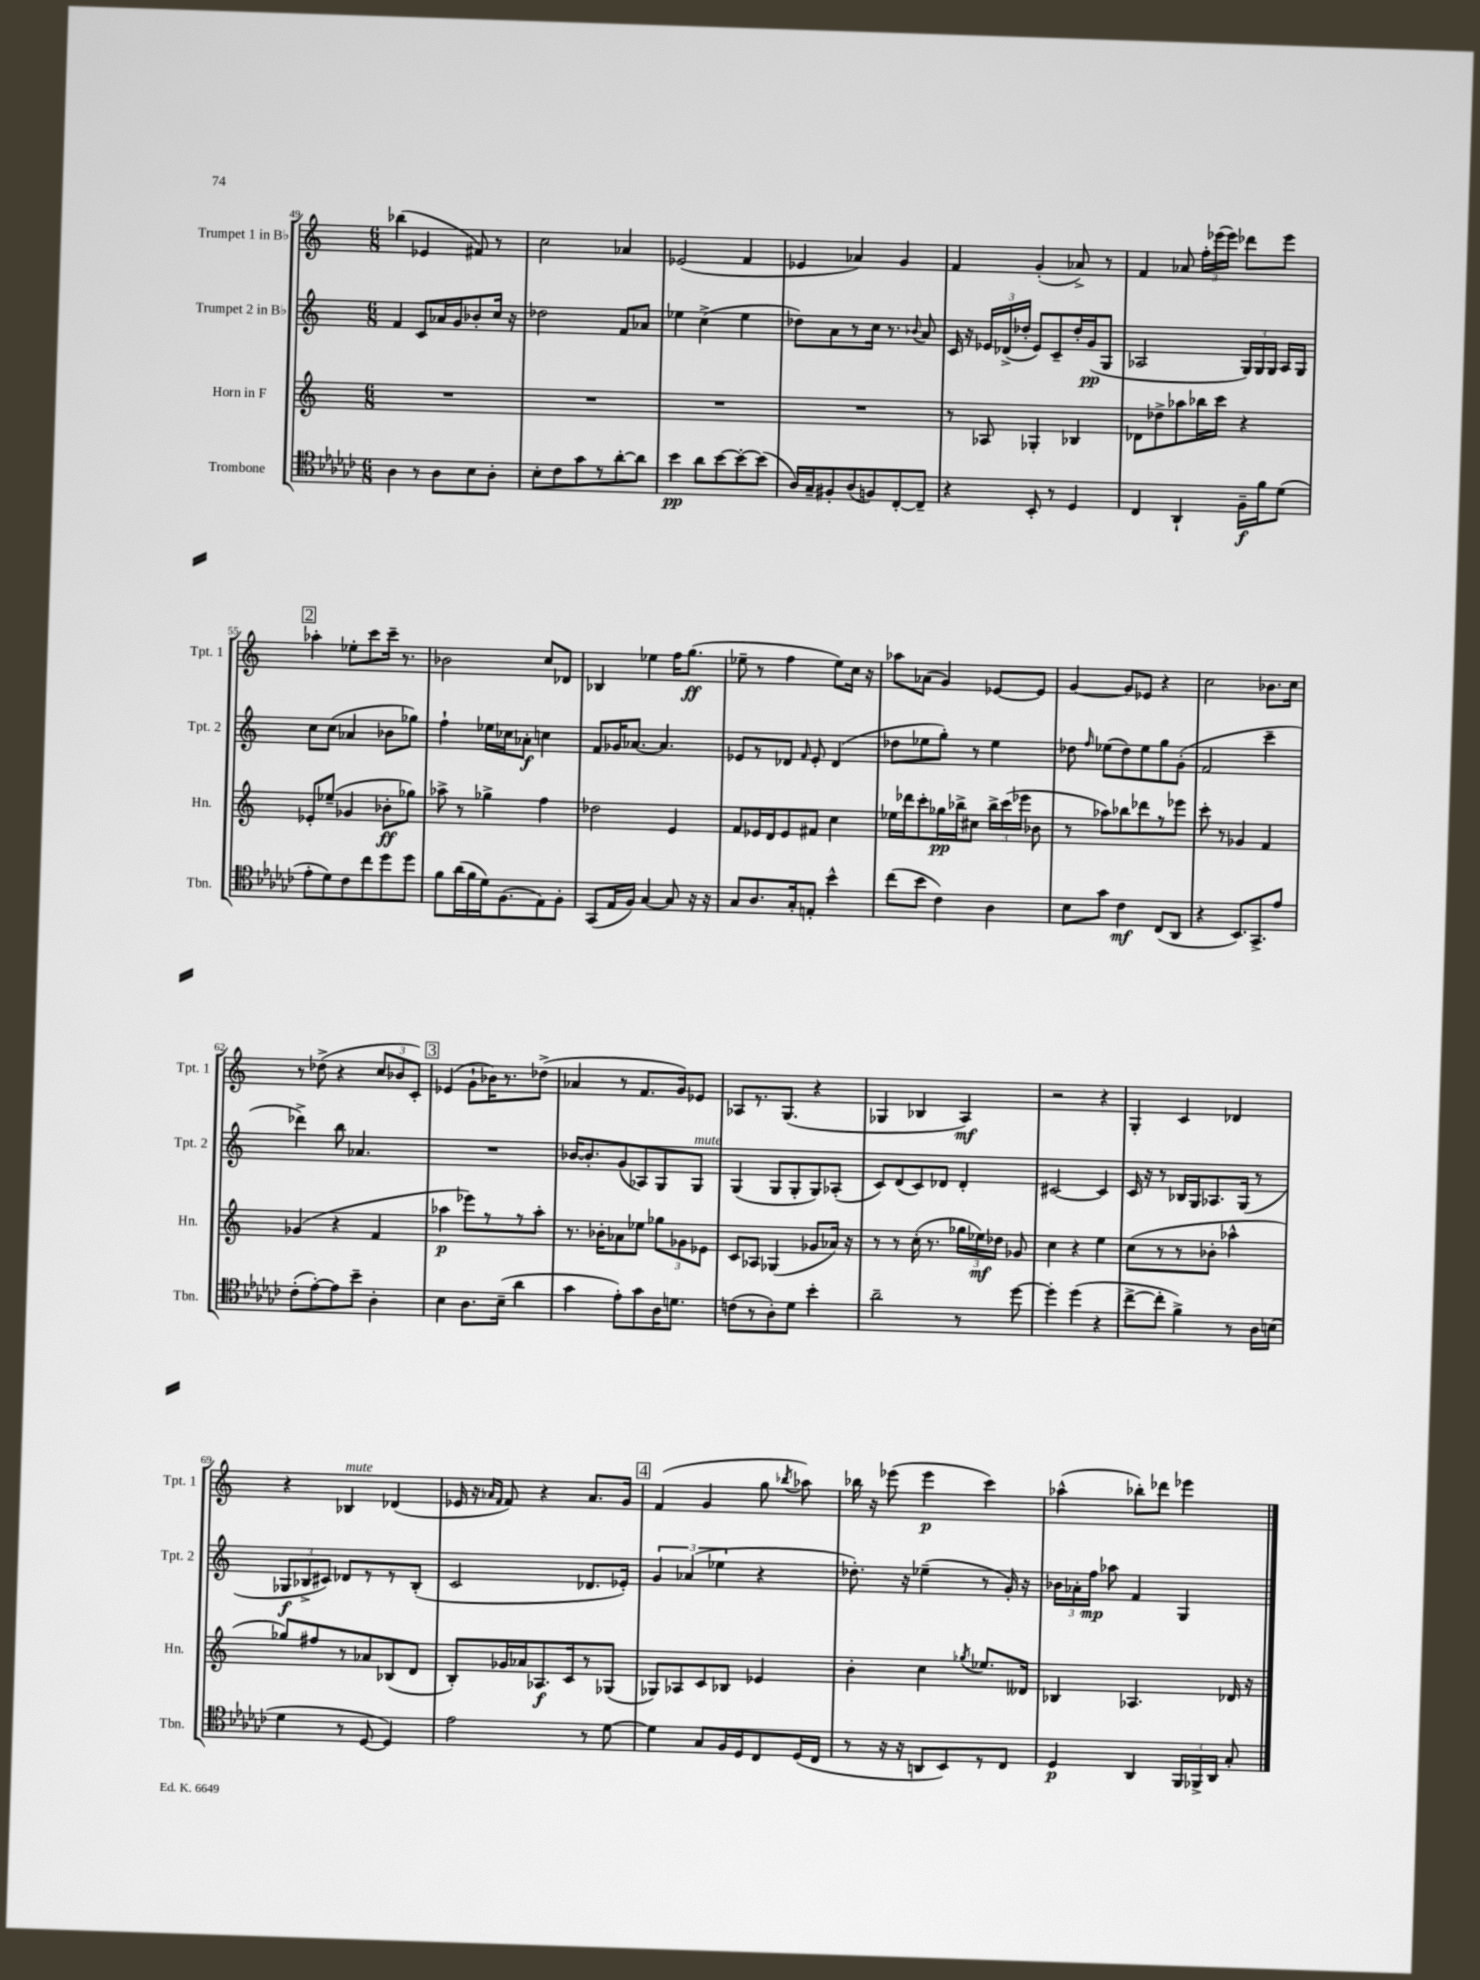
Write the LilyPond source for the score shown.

<<
\new StaffGroup <<
\new Staff = "s0" \with { instrumentName = "Trumpet 1 in Bb" shortInstrumentName = "Tpt. 1" } {
    \clef treble \key c \major \numericTimeSignature \time 6/8
    \autoBeamOff bes''4( ees'4 fis'8) r8 |
    c''2 aes'4 |
    ees'2( f'4 |
    ees'4 aes'4) g'4 |
    f'4 g'4-.( aes'8->) r8 |
    f'4 aes'8 \tuplet 3/2 { f''16[-. ees'''16( ees'''16]) } des'''8[ ees'''8] |
    \mark \markup { \box "2" } aes''4-. ees''8[-. c'''8 c'''16]-- r8. |
    bes'2 c''8[ des'8] |
    bes4 ees''4 f''16[ g''8.]\ff( |
    ees''8-- r8 f''4 ees''8[) c''16] r16 |
    aes''8[ aes'8]( g'4) ees'8[~ ees'8] |
    g'4~ g'8[ ees'8] r4 |
    c''2 bes'8.[ c''16] |
    r8 des''8->( r4 \tuplet 3/2 { c''8[ bes'8 c'8]-.) } |
    \mark \markup { \box "3" } ees'4( g'8[-! bes'16) r8. des''8]->( |
    aes'4 r8 f'8.[ g'16) ees'8] |
    aes8[ r8. g8.]( r4 |
    ges4 bes4 a4\mf) |
    r2 r4 |
    g4-. c'4 des'4 |
    r4 bes4^\markup { \italic "mute" } des'4( |
    ees'16 r16 \grace { aes'16[ f'16] } f'8) r4 aes'8.[ g'16] |
    \mark \markup { \box "4" } f'4( g'4 g''8 \acciaccatura { bes''8 } aes''8) |
    bes''16 r16 ees'''8( ees'''4\p c'''4) |
    aes''4-^( bes''8[-.) des'''8] ees'''4 \bar "|." |
}
\new Staff = "s1" \with { instrumentName = "Trumpet 2 in Bb" shortInstrumentName = "Tpt. 2" } {
    \clef treble \key c \major \numericTimeSignature \time 6/8
    \autoBeamOff f'4 c'8[ aes'16 g'16 bes'8-. c''16] r16 |
    des''2 f'8[ aes'8] |
    ees''4 c''4->( ees''4 |
    des''8[) a'8 r8 c''16] r8. \appoggiatura { bes'8 } a'8 |
    c'16 r16 \tuplet 3/2 { ees'16[ des'16->( des''16]-. } ees'8[) c'8-- des''16-. g'16\pp( g8] |
    aes2 \tuplet 3/2 { g16[) g16 g16] } aes16[ g16] |
    \mark \markup { \box "2" } c''8[ c''8]( aes'4 bes'8[ ges''8]) |
    f''4-! ees''16[ ces''16 aes'8]-.\f c''4 |
    f'8[ ges'16 aes'8.]~ aes'4. |
    ees'8[ r8 des'8] \grace { f'16 } ees'8-. des'4( |
    des''8[ ees''8 g''8]-.) r8 ees''4 |
    des''8 \grace { f''16 } ees''8[( des''8) ees''8 g''8 g'8]-.( |
    f'2 c'''4-- |
    des'''4->) b''8 aes'4. |
    \mark \markup { \box "3" } R2. |
    bes'16[~ bes'8.-. g'8( aes8) g8 g8]^\markup { \italic "mute" } |
    g4( g8[ g8-. g8) aes8]-.( |
    c'8[) d'8( c'8) des'8] des'4-. |
    cis'2~ cis'4 |
    c'16 r16 r8 bes16[ g16 aes8. g16]( r8 |
    \tuplet 3/2 { ges8[\f bes8-> cis'8]) } des'8[ r8 r8 bes8]-.( |
    c'2 des'8.[ ees'16]-.) |
    \mark \markup { \box "4" } \tuplet 3/2 { g'4 aes'4( ees''4 } r4 |
    des''8.-.) r16 ees''4--( r8 g'16-.) r16 |
    \tuplet 3/2 { bes'16[ aes'16-. f''16]\mp } aes''8 f'4 g4 \bar "|." |
}
\new Staff = "s2" \with { instrumentName = "Horn in F" shortInstrumentName = "Hn." } {
    \clef treble \key c \major \numericTimeSignature \time 6/8
    \autoBeamOff R2. |
    R2. |
    R2. |
    R2. |
    r8 aes8 ges4-. bes4 |
    des'8[ des''8-> aes''8 bes''16 c'''16] r4 |
    \mark \markup { \box "2" } ees'8[-. ees''8]--( ges'4 bes'8[-.\ff ges''8]) |
    aes''8-> r8 ges''4-> f''4 |
    des''2 e'4 |
    f'8[ ees'16 d'16 ees'8 fis'8] c''4 |
    ees''16[ des'''16 c'''8-. ges''16\pp bes''16-> cis''8] \tuplet 3/2 { bes''16[-> c'''16( ees'''16] } bes'8 |
    r8 aes''8[) bes''8 des'''8 r8 ees'''8] |
    c'''8-. r8 ges'4 f'4 |
    ges'4( r4 f'4 |
    \mark \markup { \box "3" } aes''4\p ees'''8[) r8 r8 aes''8]-. |
    r8. bes'16[-. aes'8 ees''8] \tuplet 3/2 { ges''8[ ges'8 ees'8] } |
    c'8[ aes8] ges4( ges'8[ aes'16]) r16 |
    r8 r8 c''16-.( r8. \tuplet 3/2 { ges''16[ ees''16\mf) des''16] } ges'8 |
    c''4 r4 e''4 |
    c''8[( r8 r8 bes'8]-. aes''4-^ |
    ges''8[) fis''8 r8 aes'8 bes8( d'8] |
    b8[-.) ges'16 aes'16 aes8.\f c'16 r8 ges8]( |
    \mark \markup { \box "4" } ges8[) aes8 c'8 bes8] ees'4 |
    b'4-. c''4 \acciaccatura { ges''8 } ees''8.[ deses'16] |
    bes4 aes4. des'16 r16 \bar "|." |
}
\new Staff = "s3" \with { instrumentName = "Trombone" shortInstrumentName = "Tbn." } {
    \clef tenor \key ges \major \numericTimeSignature \time 6/8
    \autoBeamOff aes4 r8 aes8[ bes8 aes8]-. |
    bes8[-. ces'8 ges'8 r8 aes'8~-. aes'8] |
    bes'4\pp aes'8[ bes'8~ bes'8~-. bes'8]( |
    aes16[) ges16-- fis8-. aes8( f8) ces8~-. ces8]-- |
    r4 bes,8-. r8 des4 |
    ces4 aes,4-! f16[--\f f'16 des'8]( |
    \mark \markup { \box "2" } ees'8[-. des'8) ces'8 ces''8 des''8 des''8] |
    f'8[ aes'16( f'16 des'16) f8.( ees8) f8]-. |
    ges,8[( ees16 f16]) ges4~ ges8 r16 r16 |
    ges8[ aes8. ges16-. e8]-. bes'4-^ |
    ces''8[( bes'8] ces'4) aes4 |
    bes8[ ges'8] ces'4\mf ces8[( aes,8] |
    r4 bes,8.[) ges,8.-> ees'8] |
    ces'8[-.( ees'8~-.) ees'8 bes'8]-- aes4-. |
    \mark \markup { \box "3" } bes4 aes8.[ bes16]--( aes'4 |
    ges'4 ees'8[-.) ges'8 aes16 d'8.] |
    c'8[( r8 aes8-.) des'8] bes'4-. |
    aes'2-- r8 des''8~ |
    des''4-. des''4( r4 |
    ces''8[~-> ces''8]-. f'4->) r8 aes16[ b16]( |
    des'4 r8 des8~ des4) |
    ees'2 r8 des'8~ |
    \mark \markup { \box "4" } des'4 ges8[ f16 des16 ces8 des16( ces16] |
    r8 r16 r16 a,8[ bes,8) r8 ces8] |
    des4\p aes,4 \tuplet 3/2 { f,16[ fes,16-> aes,16] } ges8-. \bar "|." |
}
>>
>>
\layout { \context { \Score currentBarNumber = #49 } }
